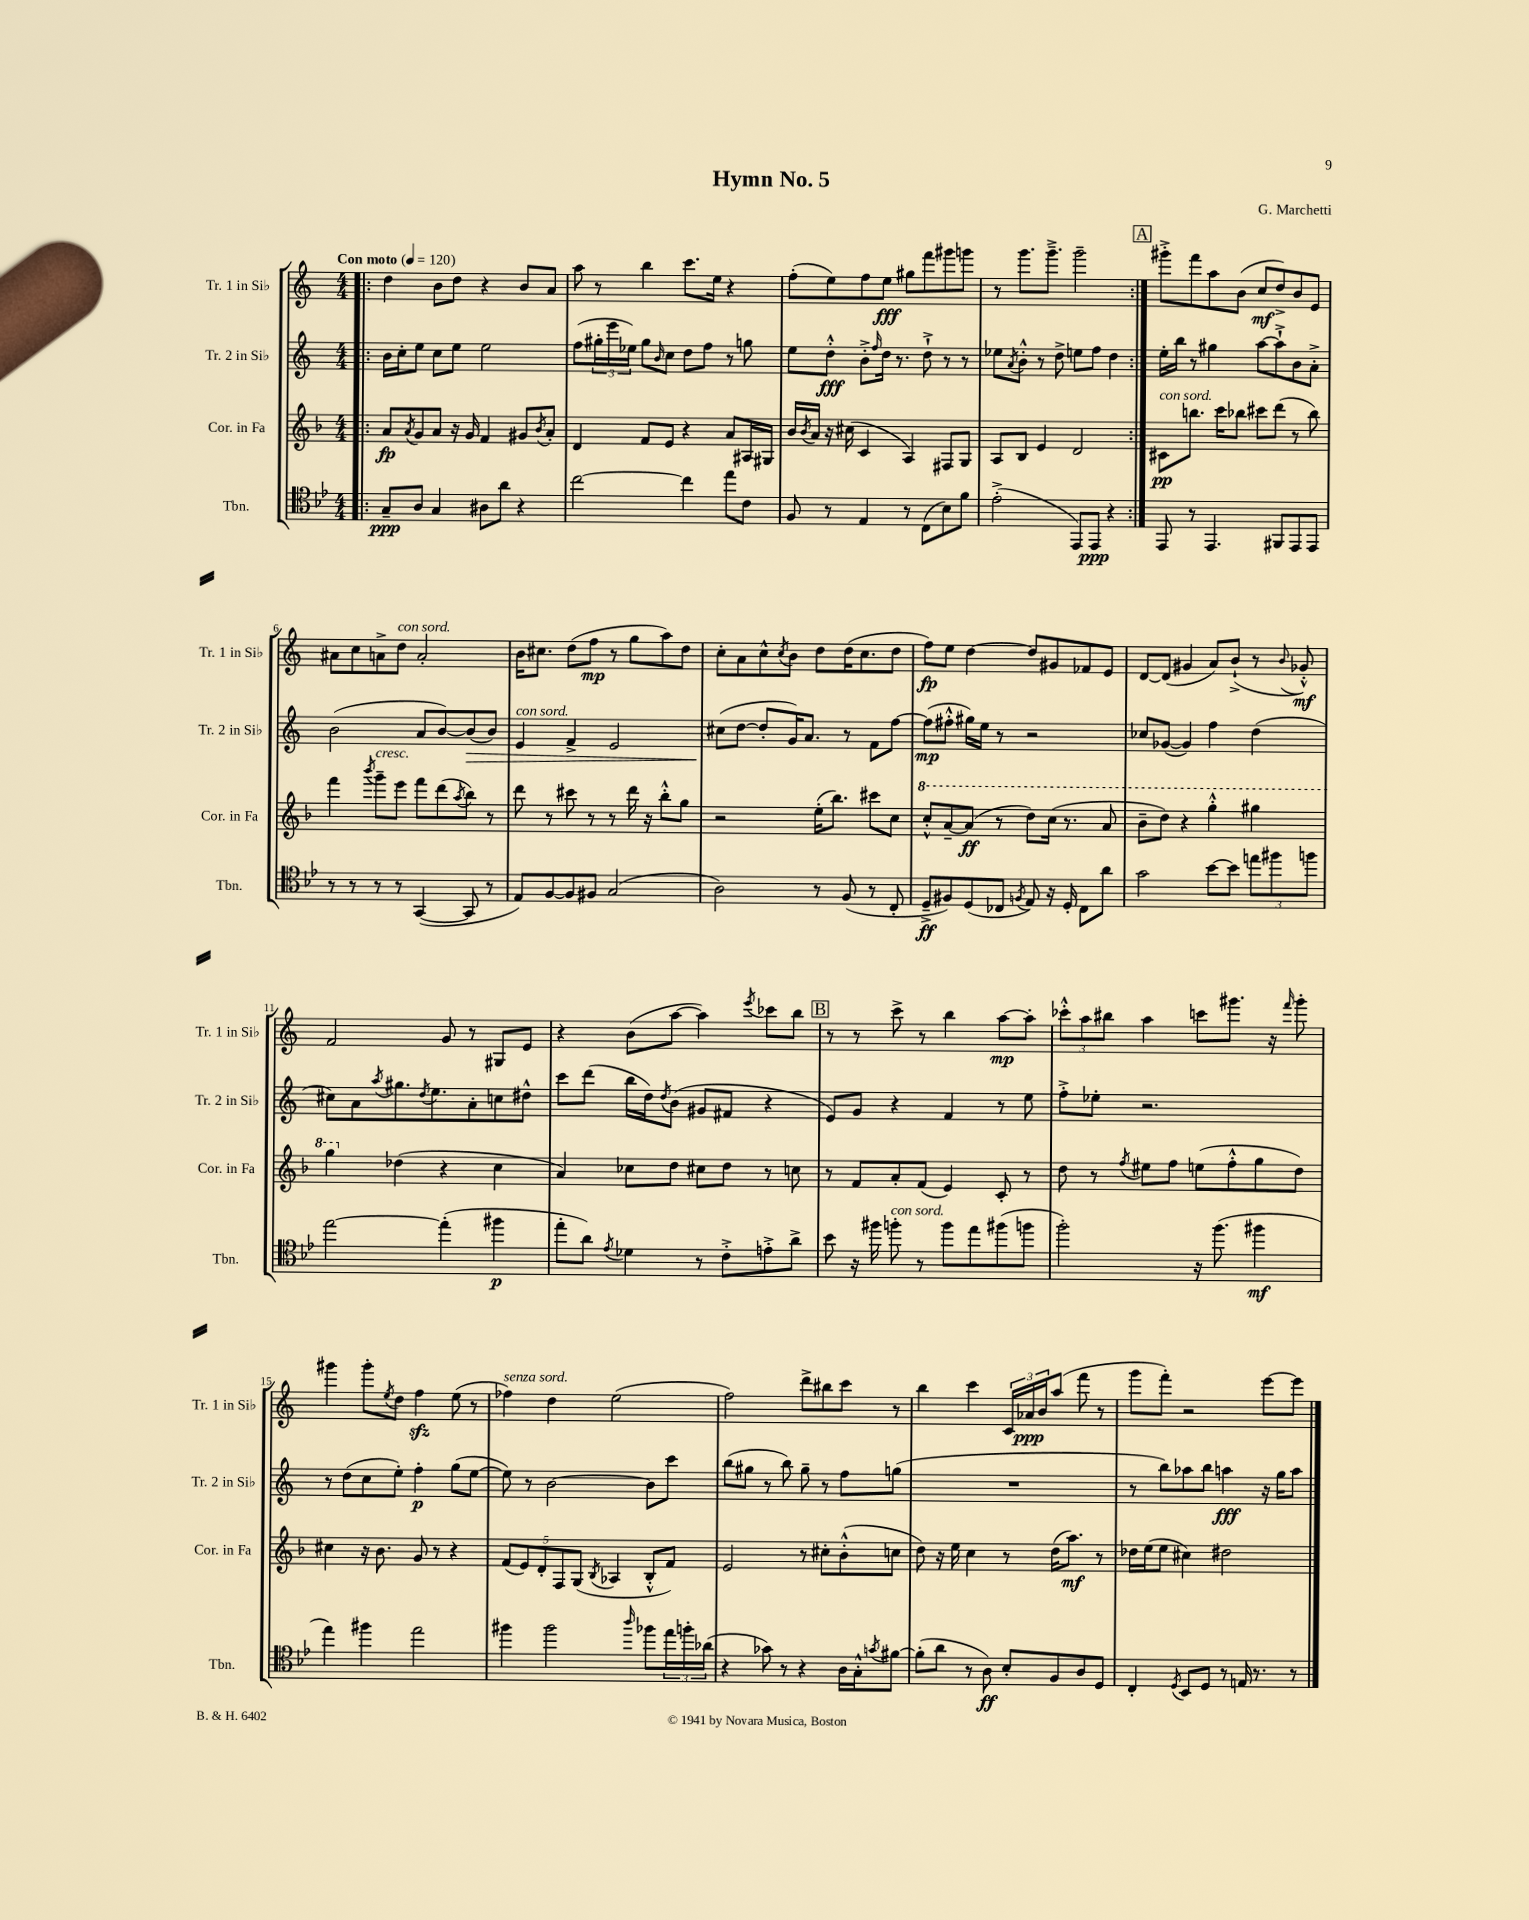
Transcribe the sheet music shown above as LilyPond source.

\header { title = "Hymn No. 5" composer = "G. Marchetti" }
<<
\new StaffGroup <<
\new Staff = "s0" \with { instrumentName = "Tr. 1 in Sib" shortInstrumentName = "Tr. 1 in Sib" } {
    \clef treble \key c \major \numericTimeSignature \time 4/4 \tempo "Con moto" 4 = 120
    \repeat volta 2 { \bar ".|:" d''4 b'8 d''8 r4 b'8 a'8 |
    a''8 r8 b''4 c'''8. e''16 r4 |
    f''8-.( e''8) f''8 e''8\fff gis''8 f'''8 gis'''8 g'''8 |
    r8 g'''8. g'''8.---> g'''2-- | }
    \mark \markup { \box "A" } gis'''8-.-> f'''8 a''8 b'8( c''8\mf d''8->) b'8 e'8 |
    ais'8 c''8 a'8-> d''8^\markup { \italic "con sord." } a'2-. |
    b'16 cis''8. d''8( f''8\mp r8 g''8 a''8) d''8 |
    c''8-. a'8 c''8-^ \acciaccatura { c''8 } b'8 d''8 d''16( c''8. d''8 |
    f''8\fp) e''8 d''4~ d''8 gis'8 fes'8 e'8 |
    d'8~ d'8( gis'4 a'8) b'8-!->( r8 \appoggiatura { b'8 } ges'8-.-^\mf) |
    f'2 g'8 r8 gis8 e'8 |
    r4 b'8( a''8~ a''4) \acciaccatura { e'''8 } ces'''8 b''8 |
    \mark \markup { \box "B" } r8 r8 c'''8-> r8 b''4 a''8~\mp a''8-. |
    \tuplet 3/2 { ces'''8-.-^ a''8 bis''8 } a''4 c'''8 gis'''8. r16 \grace { f'''16 } gis'''8-. |
    gis'''4 gis'''8-. \acciaccatura { e''8 } d''8 f''4\sfz e''8( r8 |
    fes''4^\markup { \italic "senza sord." }) d''4 e''2( |
    f''2) d'''8-> bis''8 c'''8 r8 |
    b''4 c'''4 \tuplet 3/2 { c'16 aes'16\ppp b'16 } a''8( f'''8 r8 |
    g'''8 f'''8-.) r2 e'''8~ e'''8 \bar "|." |
}
\new Staff = "s1" \with { instrumentName = "Tr. 2 in Sib" shortInstrumentName = "Tr. 2 in Sib" } {
    \clef treble \key c \major \numericTimeSignature \time 4/4
    \repeat volta 2 { \bar ".|:" b'16 c''16-. e''8 c''8 e''8 e''2 |
    f''8( \tuplet 3/2 { gis''16-. e'''16 ees''16) } gis''8 \grace { b'16 } c''8 d''8 f''8 r8 g''8 |
    e''8 d''8-.-^\fff b'8-.-> \grace { f''16 } d''16 r8. d''8-!-> r8 r8 |
    ees''8 \acciaccatura { a'8 } b'8-.-^ r8 d''8-> e''8 f''8 d''4 | }
    \mark \markup { \box "A" } e''16-. b''16 r8 gis''4 a''8~ a''8-!-> b'8 a'8-.-> |
    b'2( a'8 b'8~) b'8\>( b'8) |
    e'4^\markup { \italic "con sord." } f'4-> e'2 |
    cis''8\!( d''8~ d''8-. g'16) a'8. r8 f'8 f''8~ |
    f''8\mp( fis''8-.-^ gis''16) e''16 r8 r2 |
    ces''8 ges'8~( ges'4) f''4 d''4( |
    cis''8) a'8 \acciaccatura { a''8 } gis''8. \acciaccatura { d''8 } e''8. a'8-. c''8 dis''8-^ |
    c'''8 d'''8( b''16 d''16) \acciaccatura { d''8 } b'8( gis'8 fis'8 r4 |
    \mark \markup { \box "B" } e'8) g'8 r4 f'4 r8 e''8 |
    f''8-.-> ees''8-. r2. |
    r8 d''8( c''8 e''8-.) f''4-.\p g''8( e''8~ |
    e''8) r8 b'2~ b'8 c'''8 |
    b''8( gis''8 r8 b''8) gis''8-- r8 f''8 g''8( |
    R1 |
    r8 b''8) aes''8 b''8 a''4\fff r16 g''16 a''8 \bar "|." |
}
\new Staff = "s2" \with { instrumentName = "Cor. in Fa" shortInstrumentName = "Cor. in Fa" } {
    \clef treble \key f \major \numericTimeSignature \time 4/4
    \repeat volta 2 { \bar ".|:" a'8\fp \acciaccatura { a'8 } g'8 a'8 r16 g'16 f'4 gis'8 \acciaccatura { bes'8 } a'8-. |
    d'4 f'8 e'8 r4 a'8 ais16 gis16 |
    bes'16 \acciaccatura { bes'8 } a'16 r16 cis''16( c'4 a4) fis8 g8 |
    a8 bes8 e'4 d'2 | }
    \mark \markup { \box "A" } cis'8\pp^\markup { \italic "con sord." } b''8. c'''16 bes''8 cis'''8 d'''8( r8 bes''8) |
    f'''4 \acciaccatura { bes'''8 } g'''8--^\markup { \italic "cresc." } e'''8 f'''8 d'''8( \acciaccatura { a''8 } bes''8) r8 |
    d'''8 r8 cis'''8 r8 r8 d'''16 r16 bes''8-.-^ g''8 |
    r2 e''16-.( bes''8.) cis'''8 c''8 |
    \ottava #1 c'''8-.-^ a''8~-- a''8\ff( r8 d'''8) c'''16( r8. a''8 |
    bes''8-- d'''8) r4 g'''4-.-^ gis'''4 |
    g'''4 \ottava #0 des''4( r4 c''4 |
    a'4) ces''8 d''8 cis''8 d''8 r8 c''8 |
    \mark \markup { \box "B" } r8 f'8 a'8-. f'8( e'4) c'8-. r8 |
    d''8 r8 \acciaccatura { f''8 } eis''8 f''8 e''8( f''8-.-^ g''8 d''8) |
    cis''4 r16 bes'8. g'8 r8 r4 |
    \tuplet 5/4 { f'8( e'8) d'8-. f8 g8( } \acciaccatura { bes8 } aes4 bes8-.-^ f'8) |
    e'2 r8 cis''8-. bes'8-.-^( c''8 |
    d''8) r16 e''16 c''4 r8 d''16( a''8.\mf) r8 |
    des''16 e''16( e''8 cis''4) dis''2 \bar "|." |
}
\new Staff = "s3" \with { instrumentName = "Tbn." shortInstrumentName = "Tbn." } {
    \clef tenor \key bes \major \numericTimeSignature \time 4/4
    \repeat volta 2 { \bar ".|:" g8--\ppp a8 g4 ais8 a'8 r4 |
    c''2~ c''4 ees''8 c'8 |
    f8 r8 ees4 r8 c8( bes8) f'8 |
    ees'2-.->( ees,8) ees,8\ppp r4 | }
    \mark \markup { \box "A" } ees,8 r8 ees,4. fis,8 ees,8 ees,8 |
    r8 r8 r8 r8 g,4~( g,8 r8 |
    ees8) f8~ f8 fis8 g2( |
    a2) r8 f8( r8 c8-. |
    d8--->\ff fis8) d8( ces8 \acciaccatura { f8 } ees8) r16 d16-. ces8 a'8 |
    g'2 bes'8~ bes'8 \tuplet 3/2 { e''8 fis''8 f''8 } |
    ees''2~ ees''4-.( fis''4\p |
    ees''8-. a'8) \acciaccatura { ees'8 } des'4 r8 c'8-.-> e'8-.-> a'8-> |
    \mark \markup { \box "B" } bes'8 r16 fis''16 f''8-.^\markup { \italic "con sord." } r8 f''8 ees''8 fis''8( f''8 |
    f''2-.) r16 f''8.( fis''4\mf |
    ees''4) fis''4 ees''2 |
    fis''4 fis''2 \grace { a''16 } fes''8 \tuplet 3/2 { ees''16 f''16-. aes'16( } |
    r4 ges'8) r8 r4 a16 g16-.-^ \acciaccatura { g'8 } fis'8~ |
    fis'8-.( a'8 r8 a8\ff) bes8-. f8 a8 d8 |
    c4-. \acciaccatura { d8 } bes,8 d8 r8 e16 r8. r8 \bar "|." |
}
>>
>>
